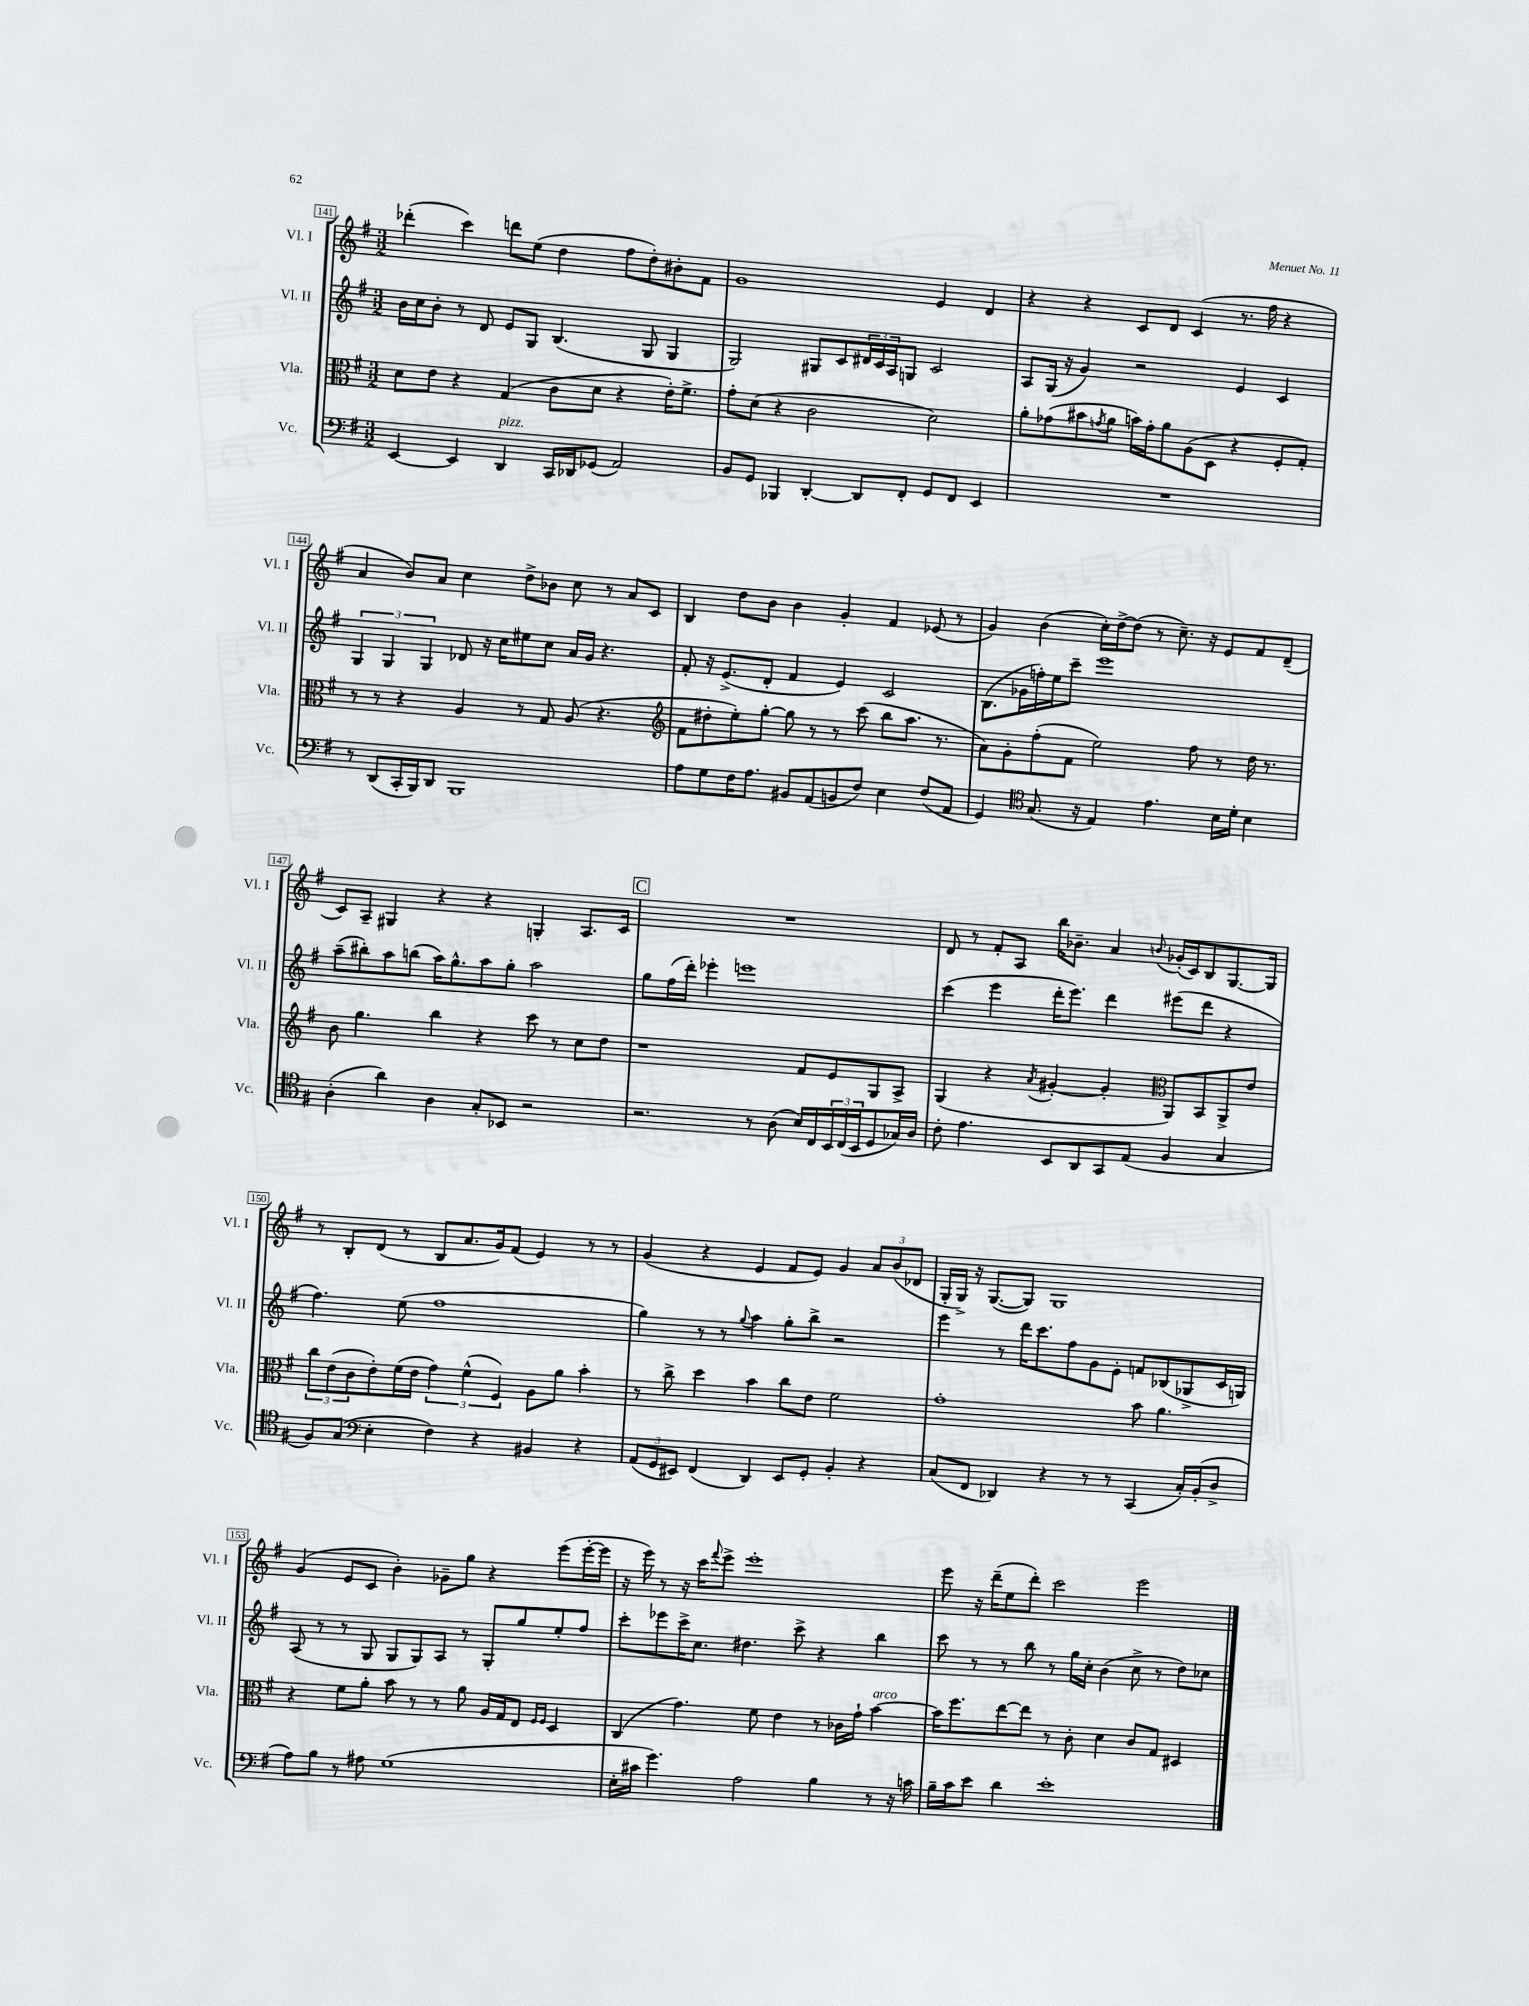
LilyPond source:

<<
\new StaffGroup <<
\new Staff = "s0" \with { instrumentName = "Vl. I" shortInstrumentName = "Vl. I" } {
    \clef treble \key g \major \numericTimeSignature \time 3/2
    des'''4-.( c'''4) d'''8 e''8( d''4 fis''8 d''8-.) bis'8-. fis'8 |
    g'1 e'4 d'4 |
    r4 r4 c'8 d'8 c'4( r8. fis''16 r4 |
    a'4 b'8) a'8 c''4 d''8-> bes'8 c''8 r8 a'8 c'8 |
    b4 d''8 b'8 b'4 g'4-. fis'4 ees'8( r8 |
    g'4) b'4( c''16-.) d''16~-> d''8( r8 c''8.--) r16 e'8 fis'8 d'8--( |
    c'8) a8-- gis4 r4 r4 g4-. a8. c'16 |
    \mark \markup { \box "C" } R1. |
    d'8 r8 fis'8-. a8 b''16 bes'8.-- a'4 \appoggiatura { b'8 } ges'16-.( c'16) b8 g8.~ g16 |
    r8 b8-. d'8( r8 b8 a'8. g'16) fis'8( e'4) r8 r8 |
    g'4( r4 e'4 fis'8 e'8) g'4 \tuplet 3/2 { a'8 b'8( des'8 } |
    g16-. g16->) r16 g8.~( g8) g1 |
    g'4( e'8 c'8 b'4-.) ges'8-- g''8 r4 e'''8( e'''16~-. e'''16 |
    r16 e'''16) r8 r16 c'''16 \appoggiatura { fis'''8 } e'''8-> e'''1-. |
    e'''8 r16 d'''16--( e''8 d'''8-.) c'''2 e'''2 \bar "|." |
}
\new Staff = "s1" \with { instrumentName = "Vl. II" shortInstrumentName = "Vl. II" } {
    \clef treble \key g \major \numericTimeSignature \time 3/2
    b'16 c''16 b'8-. r8 d'8 e'8 g8 b4.( g8 g4 |
    g2) gis8 c'8 \tuplet 3/2 { dis'16 c'16 a16 } g8 c'2 |
    a8 g16( r16 g'4) r2 e'4 c'4 |
    \tuplet 3/2 { g4 g4 g4 } des'8 r16 c''16 eis''8 c''8 a'16 g'16 r4. |
    fis'8-. r16 e'8.->( d'8-. fis'4 e'4) c'2 |
    b8.( ges'16 f''16-.) e''16 c'''8-- e'''1 |
    a''8--( bis''8-.) a''8 b''8( a''16) g''8.-^ a''8 g''8-. a''2 |
    \mark \markup { \box "C" } g''8 fis''16( d'''16-.) ees'''4-. e'''1 |
    c'''4( e'''4 d'''16-. e'''8.) d'''4 eis'''8( d'''8 r4 |
    fis''4.) e''8( fis''1 |
    g''4) r8 r8 \appoggiatura { g''8 } a''4 g''8-. b''8-> r2 |
    e'''4 r8 d'''16 c'''8. fis''8 g'8 e'8-. f'8 bes8( ges8-> c'16 g16) |
    a8( r8 r8 g8 g8 g8) a8 r8 g8-. g''8 e''8-. fis''8 |
    c'''8-. ees'''8 c'''16-> c''8. dis''4. c'''8-> r4 b''4 |
    c'''8 r8 r8 b''8 r8 g''16 c''16-. b'4( c''8-> r8 d''8) ces''8 \bar "|." |
}
\new Staff = "s2" \with { instrumentName = "Vla." shortInstrumentName = "Vla." } {
    \clef alto \key g \major \numericTimeSignature \time 3/2
    d'8 e'8 r4 g4( c'8 d'8 r4 e'16-.) fis'8.-> |
    g'8-. d'8( r4 c'2 d'2) |
    a'8-. ges'8( bis'8 \acciaccatura { g'8 } a'8 b'16) g'16-. a'8 a8( d8 r4 fis8-. g8-.) |
    r8 r8 r4 a4 r8 g8 a8( r4. |
    \clef treble fis'8 dis''8-. e''8-.) g''8~-. g''8 r8 r8 c'''8( b''8 a''8. r8. |
    a'8) g'8-. fis''8-.( fis'8 e''2) fis''8 r8 d''16 r8. |
    b'8 g''4. b''4 r4 c'''8 r8 c''8 d''8 |
    \mark \markup { \box "C" } r1 fis'8 e'8 g8 a8-> |
    g4( r4 \acciaccatura { a'8 } gis'4~-. gis'4-. \clef alto a,8) b,8 a,8-> e'8 |
    \tuplet 3/2 { c''8 e'8( c'8 } e'8-.) fis'16( e'16 \tuplet 3/2 { g'4) fis'4-^( fis4) } a8 a'8 b'4-. |
    r8 c''8-> d''4 b'4 c''8 e'8 fis'2 |
    g'1-. b'8 a'4. |
    r4 fis'8 a'8-. b'8 r8 r8 a'8 a16 g16 e8 \grace { fis16 fis16 } d4 |
    c4( g'4.) fis'8 e'4 r8 ces'16 g'16-! b'4~^\markup { \italic "arco" } |
    b'16 fis''8. e''8~ e''8 r8 c'8-. d'4 c'8 g8 dis4 \bar "|." |
}
\new Staff = "s3" \with { instrumentName = "Vc." shortInstrumentName = "Vc." } {
    \clef bass \key g \major \numericTimeSignature \time 3/2
    e,4~ e,4 d,4^\markup { \italic "pizz." } c,16 des,16 ges,8( a,2) |
    b,8 g,8 bes,,4 d,4~-. d,8 fis,8-. g,8 fis,8 e,4 |
    R1. |
    r8 d,8( c,16-. b,,16) d,8 b,,1 |
    a8 g8 fis16 a8. bis,8 a,8( b,8 fis8) e4 fis8( a,8 |
    g,4) \clef tenor g8.( r16 e4) e'4. b16 d'16-. b4 |
    a4-.( a'4) a4 g8-. bes,8 r2 |
    \mark \markup { \box "C" } r2. r8 a8( b16) c16 \tuplet 3/2 { b,16 c16( b,16 } d8 ges16) a16 |
    c'8-. e'4. b,8 a,8 g,8 e8( fis4 g4 |
    fis8) g8( \clef bass e4-. fis4) r4 bis,4 r4 |
    \tuplet 3/2 { a,8( g,8 eis,8) } fis,4( d,4) eis,8 g,8-. b,4-. r4 |
    c8( fis,8 des,4) r4 r8 r8 c,4( c16-.) b,16-.( d8-> |
    a8) b8 r8 ais8 g1( |
    e16-. cis'16 g'4.) a2 b4 r8 r16 c'16 |
    b16-- c'16 e'8 d'4 e'1-. \bar "|." |
}
>>
>>
\layout { \context { \Score currentBarNumber = #141 \override BarNumber.stencil = #(make-stencil-boxer 0.1 0.3 ly:text-interface::print) } }
